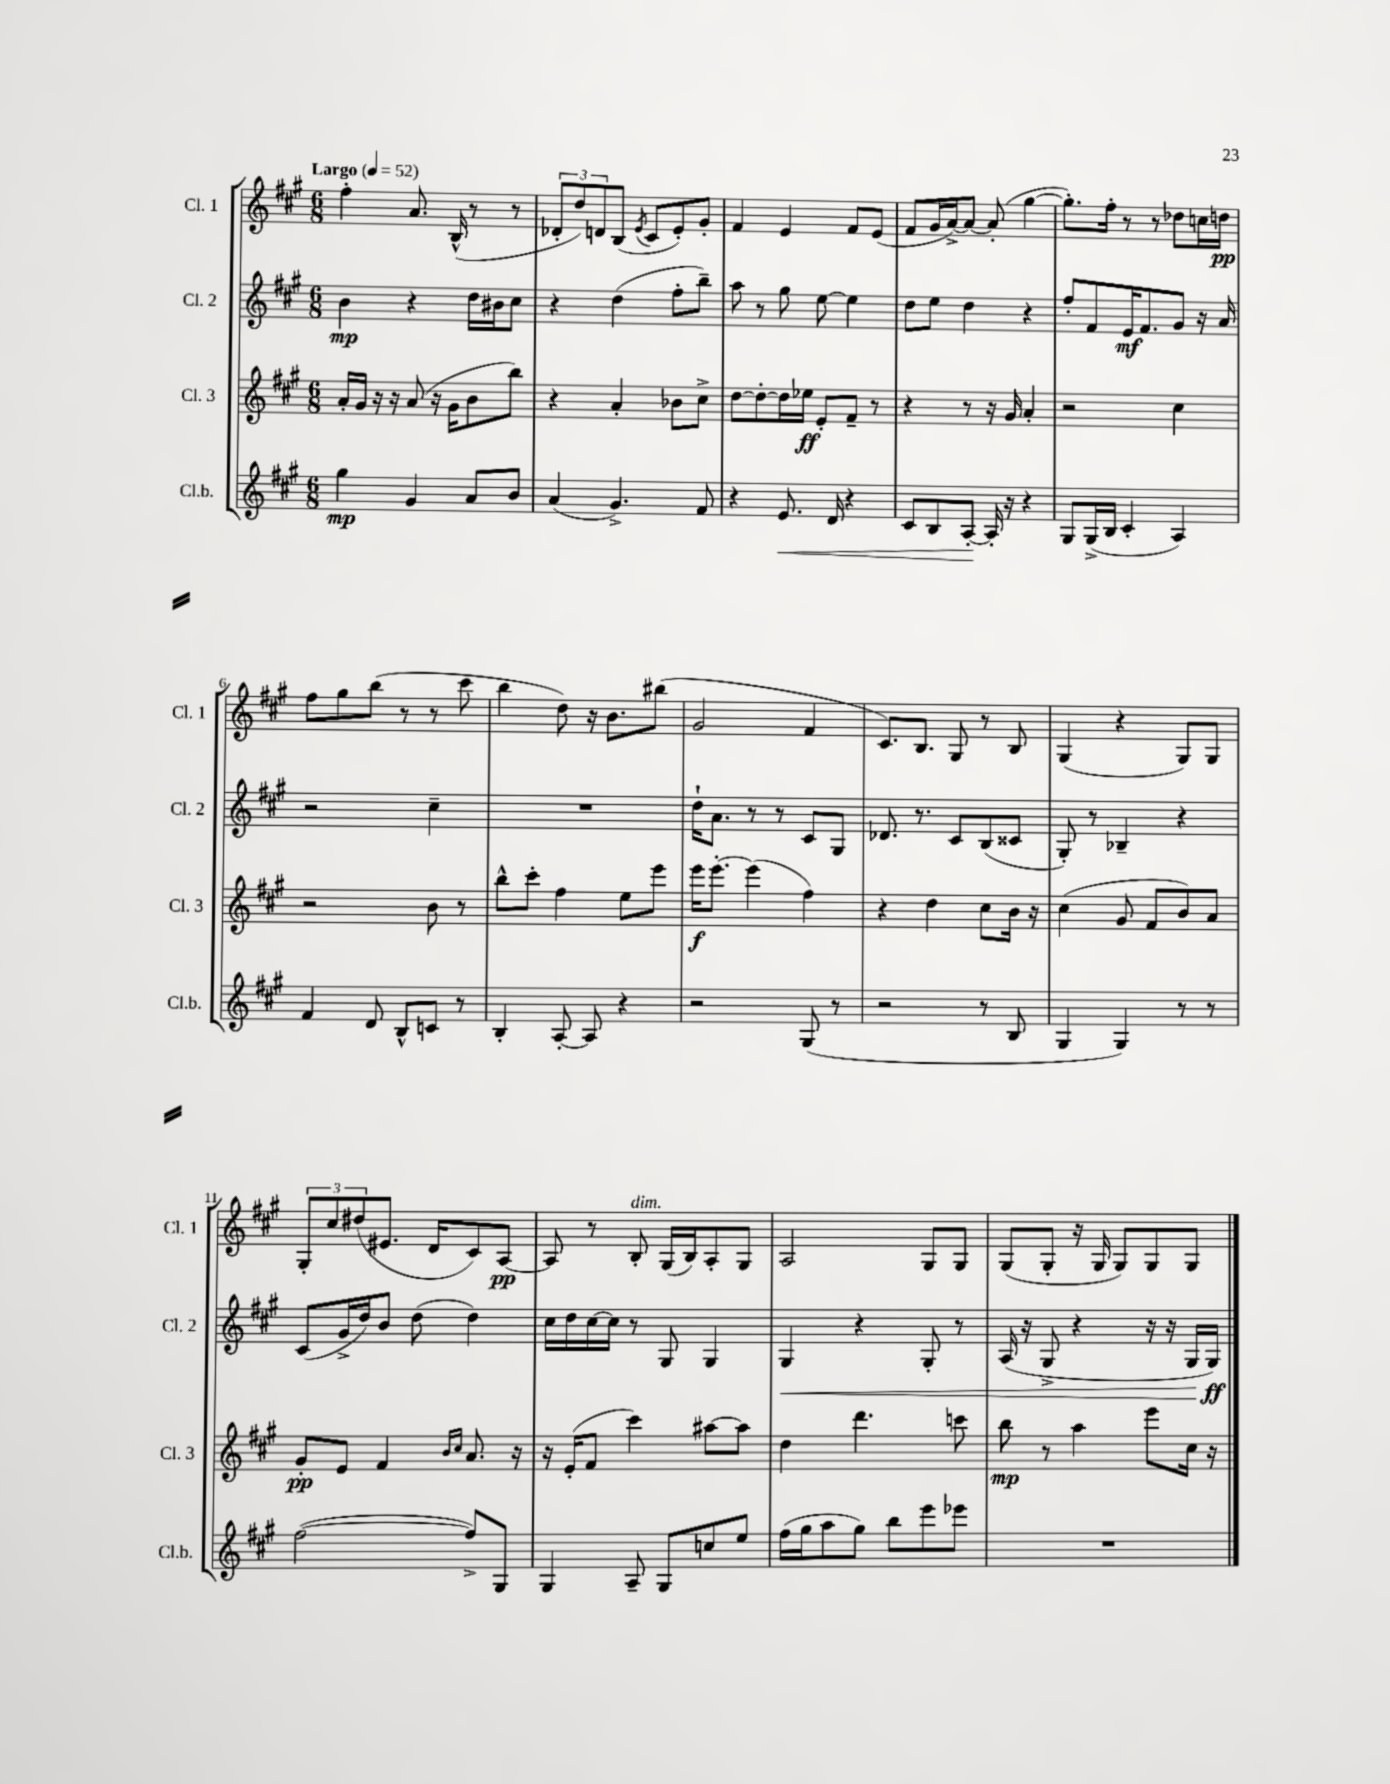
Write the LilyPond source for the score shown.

<<
\new StaffGroup <<
\new Staff = "s0" \with { instrumentName = "Cl. 1" shortInstrumentName = "Cl. 1" } {
    \clef treble \key a \major \numericTimeSignature \time 6/8 \tempo "Largo" 4 = 52
    fis''4-. a'8. b16-^( r8 r8 |
    \tuplet 3/2 { des'8-. d''8) d'8 } b8( \acciaccatura { e'8 } cis'8 e'8-.) gis'8-. |
    fis'4 e'4 fis'8 e'8( |
    fis'8 gis'16 a'16~->) a'8~ a'8-.( gis''4~ |
    gis''8.-.) fis''16-. r8 r8 des''8 c''16 d''16\pp |
    fis''8 gis''8 b''8( r8 r8 cis'''8 |
    b''4 d''8) r16 b'8. bis''8( |
    gis'2 fis'4 |
    cis'8.) b8. gis8 r8 b8 |
    gis4( r4 gis8) gis8 |
    \tuplet 3/2 { gis8-. cis''8 dis''8( } eis'8. d'16 cis'8) a8~\pp |
    a8 r8 b8-.^\markup { \italic "dim." } gis16( b16) a8-. gis8 |
    a2 gis8 gis8 |
    gis8( gis8-. r16 gis16 gis8) gis8 gis8 \bar "|." |
}
\new Staff = "s1" \with { instrumentName = "Cl. 2" shortInstrumentName = "Cl. 2" } {
    \clef treble \key a \major \numericTimeSignature \time 6/8
    b'4\mp r4 d''16 bis'16 cis''8 |
    r4 d''4( fis''8-. b''8--) |
    a''8 r8 gis''8 e''8~ e''4 |
    d''8 e''8 d''4 r4 |
    fis''8-. fis'8 e'16\mf fis'8. gis'8 r16 a'16 |
    r2 cis''4-- |
    R2. |
    d''16-! a'8. r8 r8 cis'8 gis8 |
    des'8. r8. cis'8 b8( cisis'8 |
    gis8-.) r8 bes4-- r4 |
    cis'8( gis'16-> d''16) b'8 d''8( d''4) |
    cis''16 d''16 cis''16~ cis''16 r8 gis8 gis4 |
    gis4\< r4 gis8-. r8 |
    a16( r16 gis8-> r4 r16 r16 gis16 gis16\ff\!) \bar "|." |
}
\new Staff = "s2" \with { instrumentName = "Cl. 3" shortInstrumentName = "Cl. 3" } {
    \clef treble \key a \major \numericTimeSignature \time 6/8
    a'16-. gis'16 r16 r16 a'8( r16 gis'16 b'8 b''8) |
    r4 a'4-. bes'8 cis''8-> |
    d''8~ d''8~-. d''16 ees''16\ff e'8-. fis'8-- r8 |
    r4 r8 r16 gis'16 a'4-. |
    r2 cis''4 |
    r2 b'8 r8 |
    b''8-^ cis'''8-. fis''4 e''8 e'''8 |
    e'''16\f e'''8.~-. e'''4( fis''4) |
    r4 d''4 cis''8 b'16 r16 |
    cis''4( gis'8 fis'8 b'8) a'8 |
    gis'8-.\pp e'8 fis'4 \grace { b'16 cis''16 } a'8. r16 |
    r16 e'16-.( fis'8 cis'''4) ais''8~ ais''8 |
    d''4 d'''4. c'''8 |
    b''8\mp r8 a''4 e'''8 cis''16 r16 \bar "|." |
}
\new Staff = "s3" \with { instrumentName = "Cl.b." shortInstrumentName = "Cl.b." } {
    \clef treble \key a \major \numericTimeSignature \time 6/8
    gis''4\mp gis'4 a'8 b'8 |
    a'4( gis'4.->) fis'8 |
    r4 e'8.\< d'16 r4 |
    cis'8 b8 a8~-.\! a16-. r16 r4 |
    gis8 gis16->( b16 cis'4-. a4) |
    fis'4 d'8 b8-^ c'8 r8 |
    b4-. a8~-. a8 r4 |
    r2 gis8( r8 |
    r2 r8 b8 |
    gis4 gis4) r8 r8 |
    fis''2~( fis''8->) gis8 |
    gis4 a8-- gis8 c''8 e''8 |
    fis''16( gis''16 a''8 gis''8) b''8 e'''8 ees'''8 |
    R2. \bar "|." |
}
>>
>>
